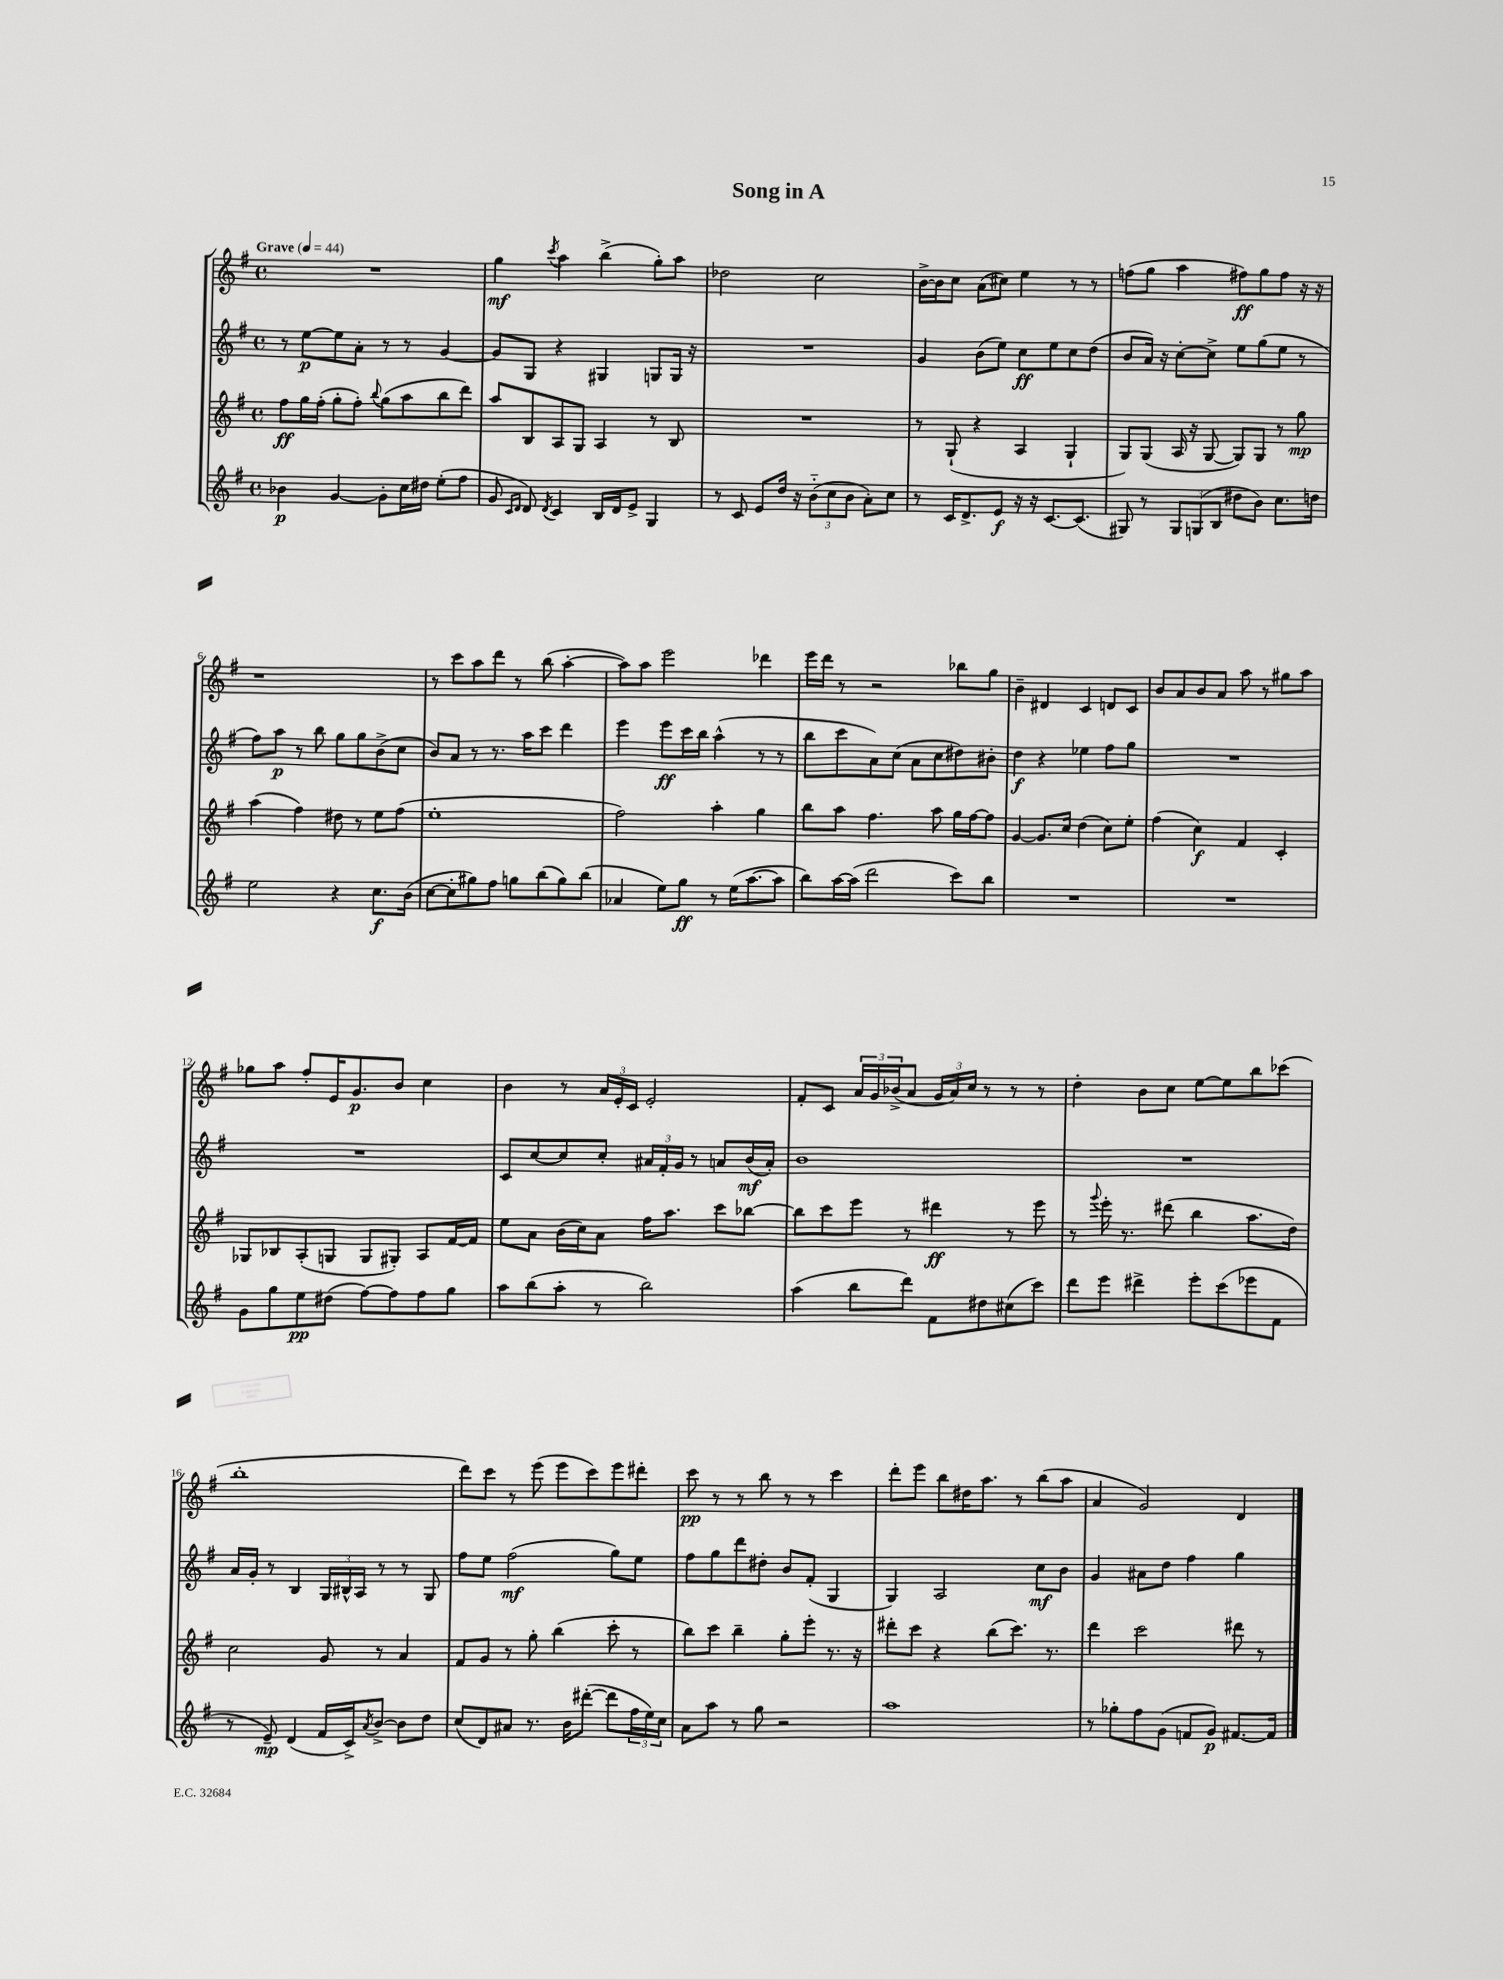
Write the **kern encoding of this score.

**kern	**kern	**kern	**kern
*staff4	*staff3	*staff2	*staff1
*clefG2	*clefG2	*clefG2	*clefG2
*k[f#]	*k[f#]	*k[f#]	*k[f#]
*M4/4	*M4/4	*M4/4	*M4/4
*met(c)	*met(c)	*met(c)	*met(c)
*MM44	*MM44	*MM44	*MM44
4b-	8ff#	8r	1r
.	16gg	[8ee	.
.	(16ff#'	.	.
[4g	8gg'	8ee]	.
.	8ff#')	8a'	.
.	8qqbb	.	.
8g']	(8gg	8r	.
16cc	8aa	8r	.
16dd#	.	.	.
(8ee'	8bb	[4g	.
8ff#	8ddd)	.	.
=	=	=	=
8g	8aa	8g]	4gg
16qqc	.	.	.
16qqd	.	.	.
8d)	8B	8G	.
8qd	.	.	8qccc
4c	8A	4r	4aa
.	8G	.	.
16B	4A	4G#	(4bb^
16d	.	.	.
8e^	.	.	.
4G	8r	8G	8gg')
.	8B	16G	8aa
.	.	16r	.
=	=	=	=
8r	1r	1r	2dd-
8c	.	.	.
8e	.	.	.
16dd	.	.	.
16r	.	.	.
(12b'~	.	.	2cc
12cc	.	.	.
12b	.	.	.
8a')	.	.	.
8cc	.	.	.
=	=	=	=
8r	8r	4g	[16b^
.	.	.	16b]
16c	(8G`	.	8cc
8.d^	.	.	.
.	4r	(8b	(8a
8e	.	8ee)	8cc#)
16r	4A	8cc	4ee
16r	.	.	.
[8.c	.	8ee	.
.	4G`	8cc	8r
(8.c]	.	.	.
.	.	(8dd	8r
=	=	=	=
8G#)	8G)	8b	(8ff
8r	(8G	16a)	8gg
.	.	16r	.
12G#	16A	[8cc'	4aa
.	16r	.	.
(12G	.	.	.
.	[8G	8cc^]	.
12B	.	.	.
8dd#	8G])	8ee	8ff#)
8b)	8G	(8gg	8gg
8.cc	8r	8ee	8ff#
.	8gg	8r	16r
16dd	.	.	16r
=	=	=	=
2ee	(4aa	8ff#)	1r
.	.	8aa	.
.	4ff#)	8r	.
.	.	8bb	.
4r	8dd#	8gg	.
.	8r	8gg	.
8.cc	8ee	(8b^	.
.	(8ff#	8cc	.
(16b	.	.	.
=	=	=	=
[8cc	1ee'	8b)	8r
8cc']	.	8a	8ccc
8gg#)	.	8r	8aa
8ff#	.	8.r	8ddd
8gg	.	.	8r
.	.	16aa	.
(8bb	.	8ccc	(8bb
8gg)	.	4ddd	[4aa'
(8bb	.	.	.
=	=	=	=
4a-	2ff#)	4eee	8aa])
.	.	.	8aa
8ee)	.	8eee	2eee
8gg	.	16ccc	.
.	.	16bb	.
8r	4aa'	(4aa^^	.
(16ee	.	.	.
[8.aa	.	.	.
.	4gg	8r	4ddd-
8aa]	.	8r	.
=	=	=	=
8bb)	8bb	8bb	16eee
.	.	.	16ddd
[16aa	8aa	8ccc	8r
(16aa]	.	.	.
2ddd	4.ff#	8a)	2r
.	.	(8cc	.
.	.	8a	.
.	8aa	8cc	.
8ccc)	16gg	8dd#)	8bb-
.	[16ff#	.	.
8bb	8ff#]	8b#'	8gg
=	=	=	=
1r	[4g	4dd	4b~
.	8.g]	4r	4d#
.	16cc	.	.
.	(4dd	4ee-	4c
.	8cc)	8ff#	8d
.	8ee'	8gg	8c
=	=	=	=
1r	(4ff#	1r	8b
.	.	.	8a
.	4cc)	.	8b
.	.	.	8a
.	4f#	.	8aa
.	.	.	8r
.	4c'	.	8gg#
.	.	.	8aa
=	=	=	=
8g	8G-	1r	8gg-
8gg	8B-	.	8aa
8ee	(8A'	.	8ff#'
(8dd#	8G	.	16e
.	.	.	8.g
[8ff#)	8G	.	.
8ff#]	8G#')	.	8b
8ff#	8A	.	4cc
8gg	[16f#	.	.
.	16f#]	.	.
=	=	=	=
8aa	8ee	8c	4b
(8bb	8a	[8cc	.
8aa'	(16b	8cc]	8r
.	16cc)	.	.
8r	8a	8cc'	24a
.	.	.	24e'
.	.	.	24c
2bb)	16ff#	24a#	2e'
.	.	24f#'	.
.	8.aa	.	.
.	.	24g	.
.	.	8r	.
.	8ccc	8a	.
.	[8bb-	(16b	.
.	.	16a')	.
=	=	=	=
(4aa	8bb-]	1b	8f#'
.	8ccc	.	8c
8bb	8eee	.	24a
.	.	.	24g
.	.	.	(24b-^
8ddd)	8r	.	8a
8f#	4ddd#	.	24g
.	.	.	24a)
.	.	.	24cc
8dd#	.	.	8r
(8cc#	8r	.	8r
8ccc)	8eee	.	8r
=	=	=	=
8ddd	8r	1r	4dd'
.	8qqggg	.	.
8eee	16eee'	.	.
.	8.r	.	.
4ddd#^	.	.	8b
.	(8ddd#	.	8cc
8eee'	4bb	.	[8ee
(8ccc	.	.	8ee]
8eee-	8.aa	.	8bb
8f#	.	.	(8ccc-
.	16dd)	.	.
=	=	=	=
8r	2cc	16a	1bb'
.	.	16g'	.
8e~)	.	8r	.
(4d	.	4B	.
16f#	8g	24G	.
.	.	24B#^^	.
16c^)	.	.	.
.	.	24A	.
8qa	.	.	.
[8b^	8r	8r	.
8b]	4a	8r	.
8dd	.	8G	.
=	=	=	=
(8cc	8f#	8ff#	8ddd)
8d)	8g	8ee	8ccc
8a#	8r	(2ff#	8r
8.r	8gg'	.	(8eee
.	(4bb	.	8eee
16b	.	.	.
([8ddd#'	.	.	8ccc)
8ddd#]	8ccc'	8gg)	8eee
24ff#	8r	8ee	8ddd#'
24ee)	.	.	.
24cc	.	.	.
=	=	=	=
8a	8bb)	8ff#	8ccc
8aa	8ccc	8gg	8r
8r	4bb~	8ddd	8r
8gg	.	8dd#'	8bb
2r	8gg'	8b	8r
.	8eee'	(8f#'	8r
.	8.r	4G	4ccc
.	16r	.	.
=	=	=	=
1aa	8ddd#'	4G)	8ddd'
.	8ccc	.	8eee
.	4r	2A	8bb
.	.	.	16dd#
.	.	.	8.aa
.	(8bb	.	.
.	8.ccc)	.	8r
.	.	8cc	(8bb
.	8.r	.	.
.	.	8b	8aa
=	=	=	=
8r	4ddd	4g	4a
8gg-'	.	.	.
8ff#	2ccc	8a#	2g)
(8g	.	8dd	.
8f	.	4ff#	.
8g)	.	.	.
[8.f#	8ddd#	4gg	4d
.	8r	.	.
16f#]	.	.	.
==	==	==	==
*-	*-	*-	*-
